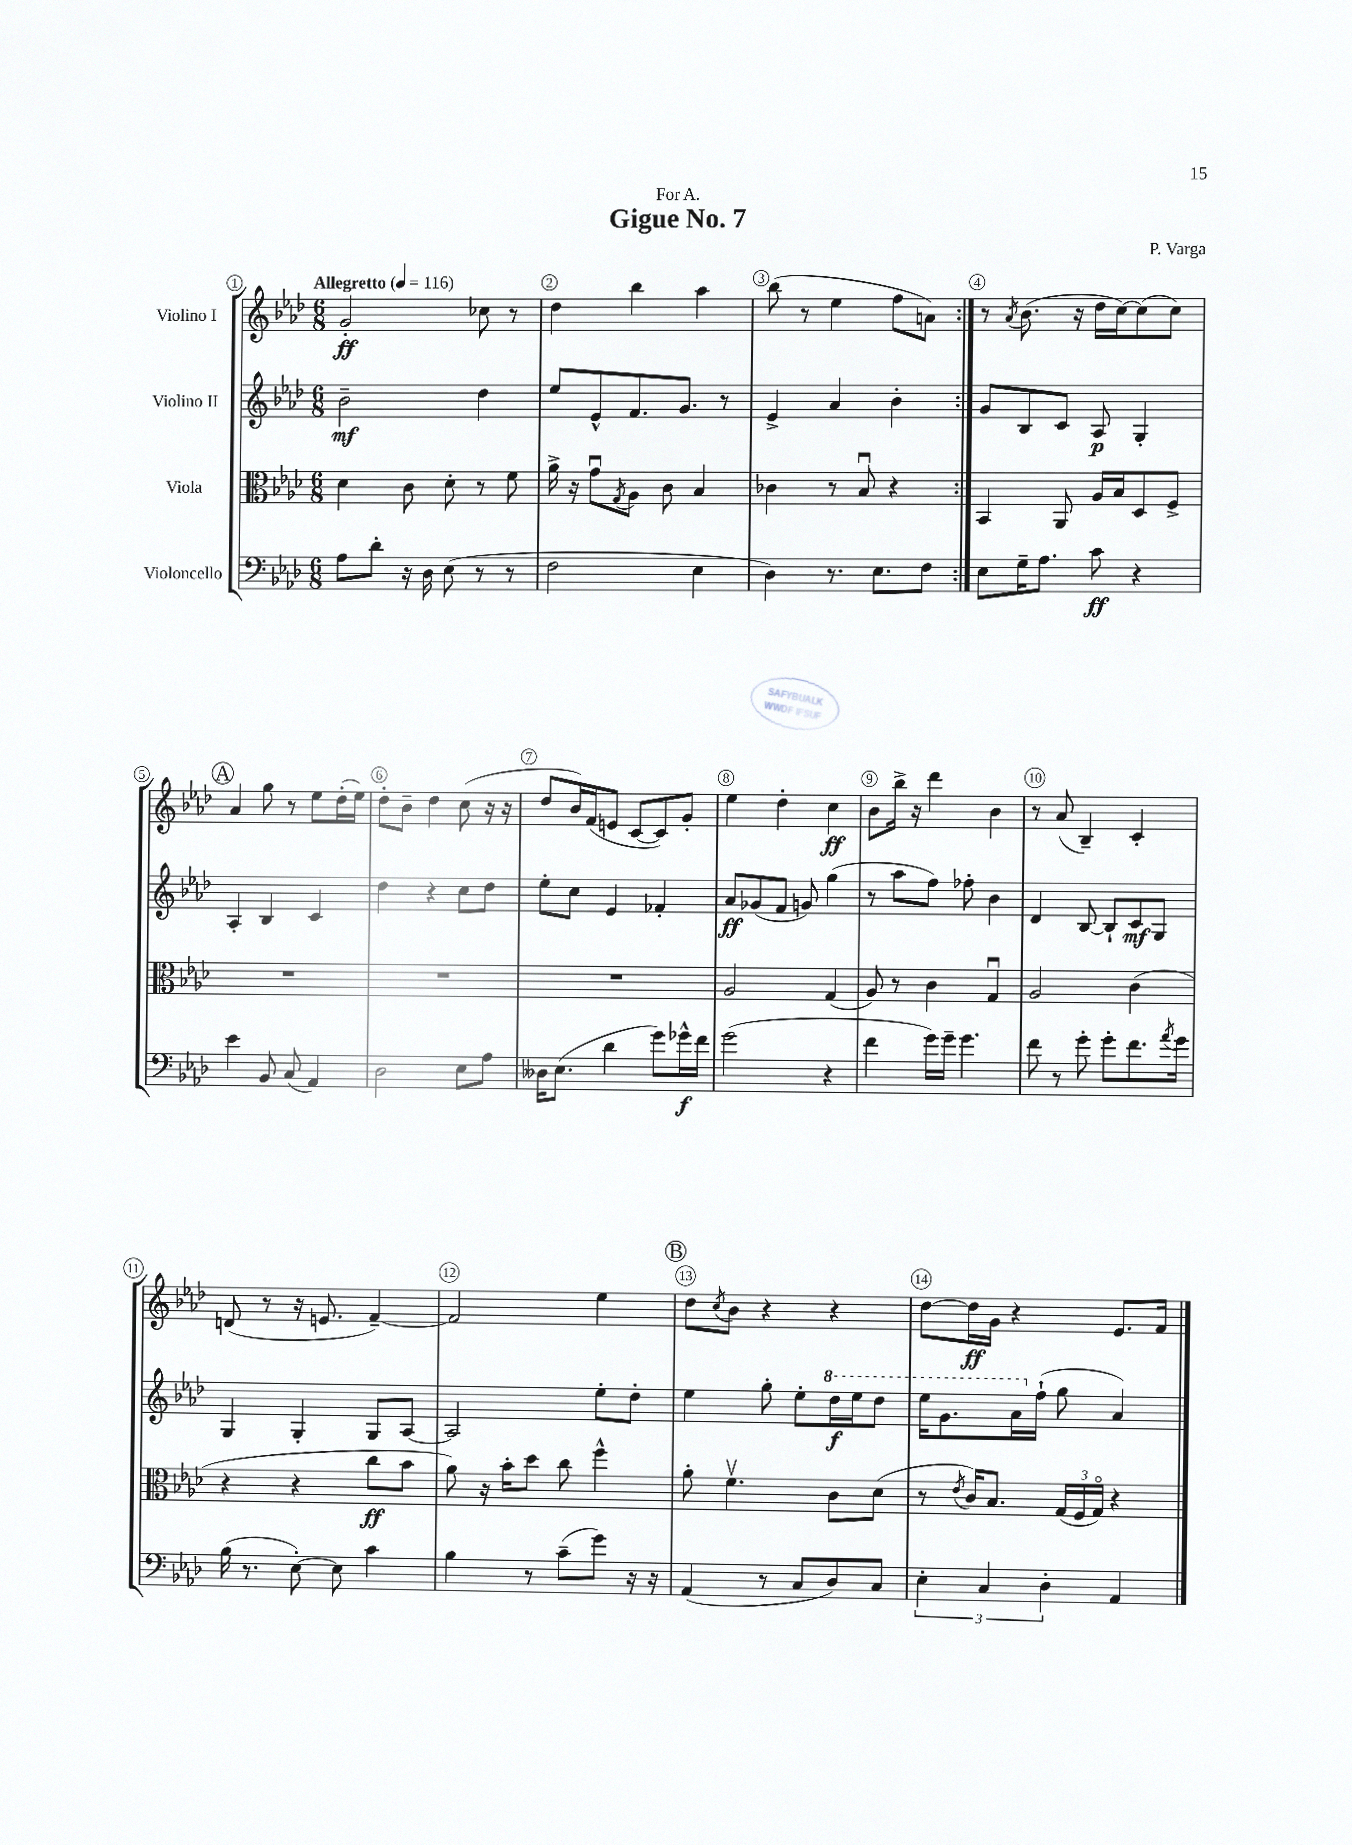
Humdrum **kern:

**kern	**kern	**kern	**kern
*staff4	*staff3	*staff2	*staff1
*clefF4	*clefC3	*clefG2	*clefG2
*k[b-e-a-d-]	*k[b-e-a-d-]	*k[b-e-a-d-]	*k[b-e-a-d-]
*M6/8	*M6/8	*M6/8	*M6/8
*MM116	*MM116	*MM116	*MM116
8A-	4d-	2b-~	2g'
8d-'	.	.	.
16r	8c	.	.
16D-	.	.	.
(8E-	8d-'	.	.
8r	8r	4dd-	8cc-
8r	8f	.	8r
=	=	=	=
2F	16a-^	8ee-	4dd-
.	16r	.	.
.	8gu	8e-^^	.
.	8qG	.	.
.	8A-	8.f	4bb-
.	8c	.	.
.	.	8.g	.
4E-	4B-	.	4aa-
.	.	8r	.
=	=	=	=
4D-)	4c-	4e-^	(8bb-
.	.	.	8r
8.r	8r	4a-	4ee-
.	8B-u	.	.
8.E-	.	.	.
.	4r	4b-'	8ff
8F	.	.	8a)
=:|!	=:|!	=:|!	=:|!
8E-	4BB-	8g	8r
.	.	.	8qa-
16G~	.	8B-	(8.b-
8.A-	.	.	.
.	8AA-	8c	.
.	.	.	16r
8c	16A-	8A-	16dd-
.	16B-	.	[16cc)
4r	8D-	4G'	(8cc]
.	8F^	.	8cc)
=	=	=	=
4e-	2.r	4A-'	4a-
8BB-	.	4B-	8gg
(8C	.	.	8r
4AA-)	.	4c	8ee-
.	.	.	(16dd-'
.	.	.	16ee-)
=	=	=	=
2D-	2.r	4dd-	8dd-'
.	.	.	8b-~
.	.	4r	4dd-
8E-	.	8cc	(8cc
8A-	.	8dd-	16r
.	.	.	16r
=	=	=	=
16D--	2.r	8ee-'	8dd-
(8.E-	.	.	.
.	.	8cc	16b-)
.	.	.	(16f
4d-	.	4e-	8e
.	.	.	[8c
8g)	.	4f-'	8c])
16g-^^	.	.	8g'
16f	.	.	.
=	=	=	=
(2g	2A-	8a-	4ee-
.	.	(8g-	.
.	.	8f	4dd-'
.	.	8g)	.
4r	(4G	(4gg	4cc
=	=	=	=
4f	8A-)	8r	8b-
.	8r	8aa-	16bb-^
.	.	.	16r
16g)	4c	8ff)	4ddd-
16g~	.	.	.
4.g	.	8ff-'	.
.	4Gu	4b-	4b-
=	=	=	=
8f	2A-	4d-	8r
8r	.	.	(8a-
8g'	.	[8B-	4B-~)
8g'	.	8B-`]	.
8.f	(4c	8c	4c'
.	.	8G	.
8qa-	.	.	.
16g	.	.	.
=	=	=	=
(16B-	4r	4G	(8d
8.r	.	.	.
.	.	.	8r
[8E-')	4r	4G'	16r
.	.	.	8.e
8E-]	.	.	.
4c	8cc	8G	[4f~)
.	8b-	[8A-	.
=	=	=	=
4B-	8a-)	2A-]	2f]
.	16r	.	.
.	16b-'	.	.
8r	8dd-	.	.
(8c~	8cc	.	.
8g)	4ff^^	8ee-'	4ee-
16r	.	8dd-'	.
16r	.	.	.
=	=	=	=
(4AA-	8a-'	4ee-	8dd-
.	.	.	8qcc
.	4.fv	.	8b-
8r	.	8gg'	4r
8C	.	8ee-'	.
8D-)	8c	16ddd-	4r
.	.	16eee-	.
8C	(8d-	8ddd-	.
=	=	=	=
6E-'	8r	16eee-	[8dd-
.	.	8.gg	.
.	8qe-	.	.
.	16c)	.	16dd-]
6C	.	.	.
.	8.B-	.	16g
.	.	16aa-	4r
.	.	(16ff`	.
6D-'	.	.	.
.	(24G	8gg	.
.	24F	.	.
.	24Go)	.	.
4AA-	4r	4a-)	8.e-
.	.	.	16f
==	==	==	==
*-	*-	*-	*-
